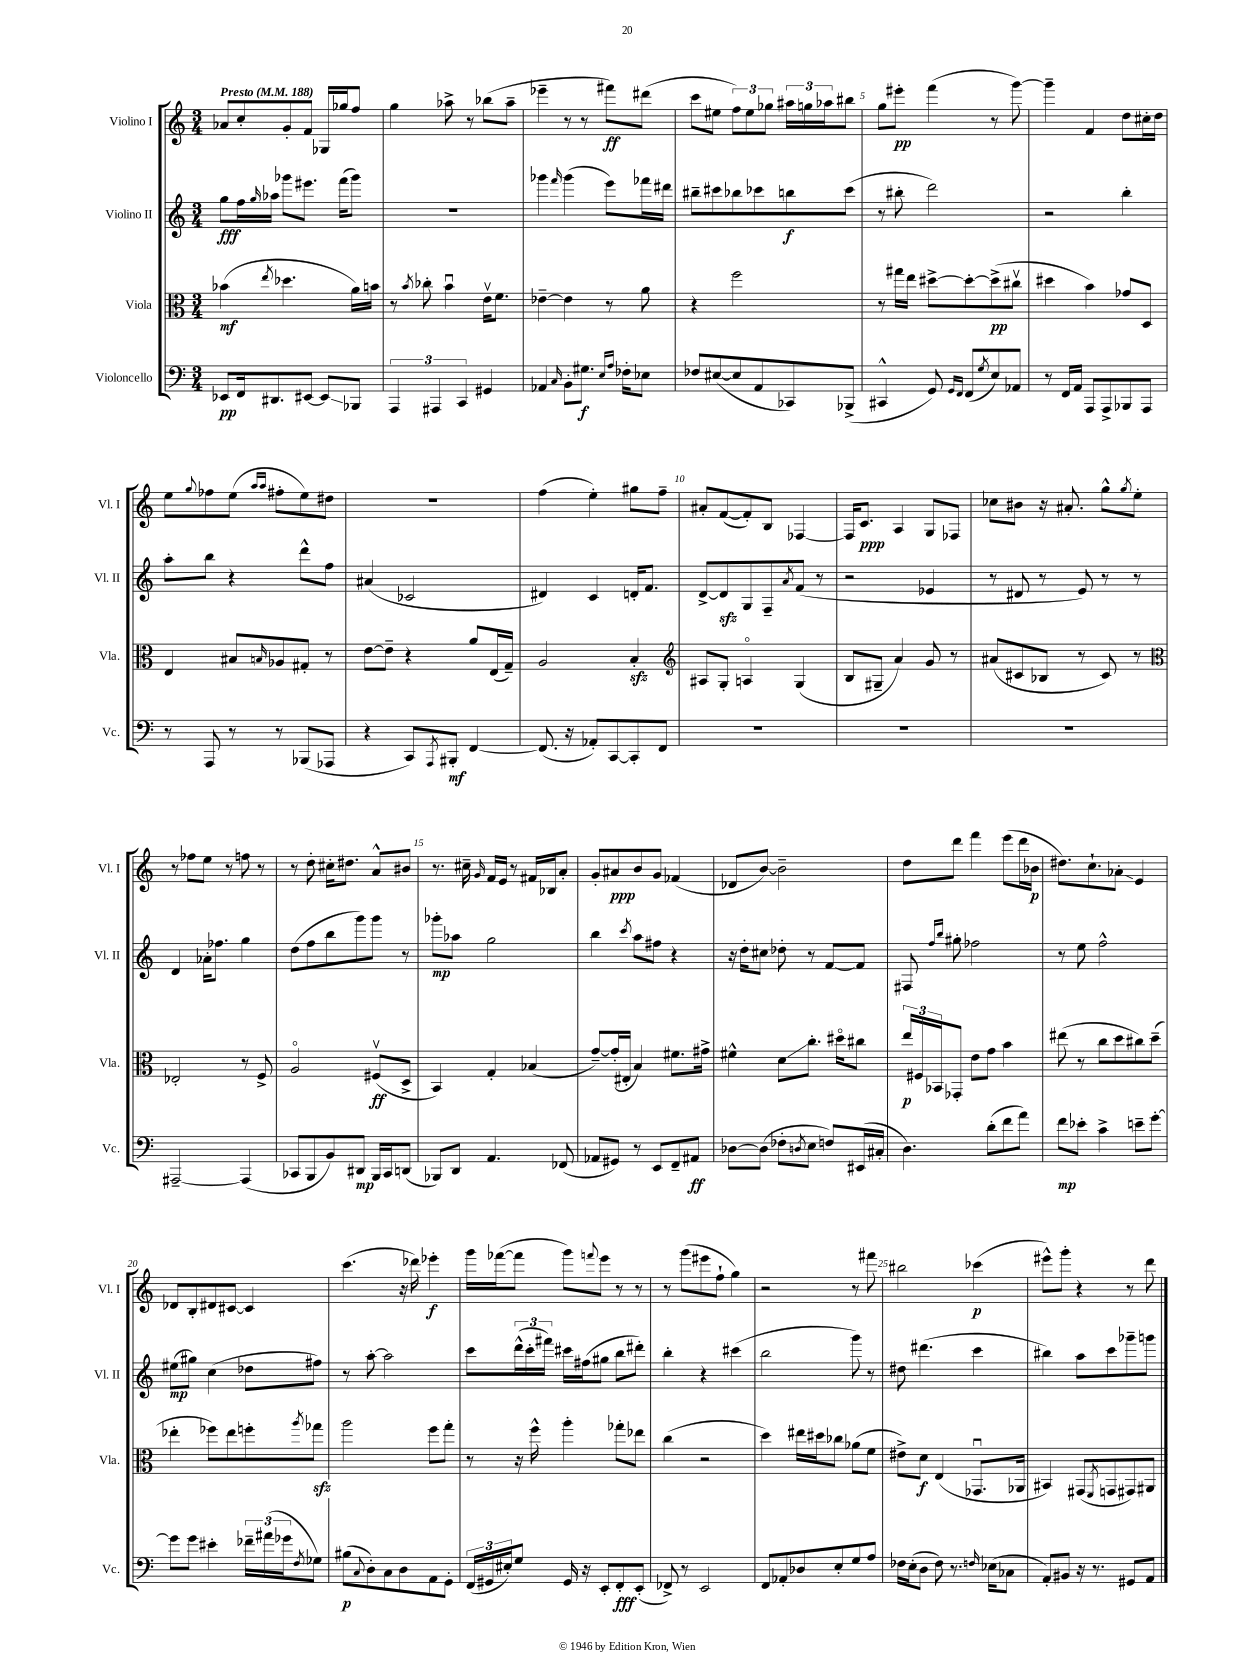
<<
\new StaffGroup <<
\new Staff = "s0" \with { instrumentName = "Violino I" shortInstrumentName = "Vl. I" } {
    \clef treble \key c \major \numericTimeSignature \time 3/4 \tempo "Presto" 4 = 188
    aes'8 c''8-. g'8-. f'8 ges16 ges''16 f''8 |
    g''4 aes''8-> r8 bes''8( aes''8-- |
    ees'''4-- r8 r8 fis'''8\ff) dis'''8( |
    c'''8 eis''8 \tuplet 3/2 { f''8) eis''8 ges''8 } \tuplet 3/2 { ais''16 g''16 aes''16 } bis''8 |
    g''8 eis'''8-.\pp f'''4( r8 g'''8~) |
    g'''4-- f'4 d''8 cis''16-. d''16 |
    e''8 \appoggiatura { g''8 } fes''8 e''8( \grace { a''16 a''16 } fis''8-. e''8) dis''8 |
    R2. |
    f''4( e''4-.) gis''8 f''8-- |
    ais'8-. f'8~( f'8-.) b8 fes4~ |
    fes16 c'8.\ppp a4 g8 fes8 |
    ces''8 bis'8 r16 ais'8.-. g''8-^ \acciaccatura { g''8 } e''8-. |
    r8 fes''8 e''8 r8 f''8 r8 |
    r8 d''8-. cis''16-. dis''8. a'8-^ bis'8 |
    r8. cis''16-- \grace { g'16 } f'16 e'16 r8 fis'16 bes16 a'8-. |
    g'8-. ais'8\ppp b'8 g'8 fes'4( |
    des'8 b'8~) b'2-- |
    d''8 d'''8 f'''4 e'''8( d'''16 bes'16\p |
    dis''8.) c''8.-! aes'8-.\glissando e'4 |
    des'8 b8-. dis'8 cis'8~ cis'4 |
    c'''4.( r16 des'''16) ees'''4-.\f |
    g'''16 fes'''16~( fes'''8 g'''8) \appoggiatura { f'''8 } e'''8 r8 r8 |
    r8 g'''8( eis'''8 f''8-! g''4) |
    r2 r8 fis'''8 |
    bis''2 ces'''4\p( |
    eis'''8-^) g'''8-. r4 r8 d'''8 \bar "|." |
}
\new Staff = "s1" \with { instrumentName = "Violino II" shortInstrumentName = "Vl. II" } {
    \clef treble \key c \major \numericTimeSignature \time 3/4
    g''8\fff f''16 \grace { g''16 } aes''16 ges'''8 eis'''8. f'''16( ges'''8) |
    R2. |
    ges'''4 \grace { f'''16 } ges'''4( e'''8) fes'''16 dis'''16 |
    bis''8-- cis'''8 bes''8 ces'''8 b''8\f ces'''8( |
    r8 bis''8-. d'''2) |
    r2 b''4-. |
    a''8-. b''8 r4 d'''8-^ f''8 |
    ais'4( ces'2 |
    dis'4) c'4 d'16-. f'8. |
    d'8~-> d'8\sfz g8 f8-- \acciaccatura { a'8 } f'8( r8 |
    r2 ees'4 |
    r8 dis'8 r8 e'8) r8 r8 |
    d'4 aes'16-. fes''8. g''4 |
    d''8( f''8 b''8 g'''8) g'''8 r8 |
    ges'''8-.\mp aes''8 g''2 |
    b''4 \acciaccatura { c'''8 } a''8 fis''8 r4 |
    r16 d''16-. cis''8 des''8-. r8 f'8~ f'8 |
    fis8 \grace { f''16 b''16 } gis''8-. fes''2 |
    r8 e''8 f''2-^ |
    eis''8\mp( gis''8) c''4( des''8 fis''8) |
    r8 a''8~-. a''2 |
    c'''8 \tuplet 3/2 { d'''16-^( c'''16-. fis'''16) } cis'''16 fis''16( gis''8 b''8 dis'''8-.) |
    b''4-. r4 cis'''4( |
    b''2 g'''8) r8 |
    dis''8 dis'''4.( c'''4 |
    bis''4) a''8 c'''8 ges'''8-- g'''8 \bar "|." |
}
\new Staff = "s2" \with { instrumentName = "Viola" shortInstrumentName = "Vla." } {
    \clef alto \key c \major \numericTimeSignature \time 3/4
    bes'4\mf( \acciaccatura { e''8 } des''4. a'16) b'16 |
    r8 \acciaccatura { b'8 } ces''8-. b'4\downbow e'16\upbow f'8. |
    ees'4~-- ees'4 r8 a'8 |
    r4 f''2 |
    r8 gis''16 e''16 dis''8~-> dis''8~-. dis''8->\pp( cis''8\upbow |
    dis''4 b'4) ges'8 d8 |
    e4 bis8 \grace { b16 } aes8 gis8-. r8 |
    e'8~ e'8-- r4 a'8 e16( g16--) |
    a2 b4-.\sfz |
    \clef treble ais8 g8-. a4\flageolet g4( |
    b8 gis8-- a'4) g'8 r8 |
    ais'8( cis'8 bes8 r8 cis'8) r8 |
    \clef alto ees2-. r8 f8-> |
    a2\flageolet fis8\upbow\ff( d8-> |
    b,4) g4-. bes4( |
    g'8~--) g'16-.( eis16-. b4) fis'8. gis'16-> |
    fis'4-^ d'8\glissando c''8.-. dis''16\flageolet cis''8 |
    \tuplet 3/2 { e''16\p fis16 bes,16 } ges,8-. e'8 g'8 b'4 |
    eis''8( r8 c''8 d''8 cis''8) d''8--( |
    ees''4-. fes''8) ees''8 f''8-. \acciaccatura { a''8 } ges''8\sfz |
    a''2 f''8 g''8-. |
    r8 r16 f''16-^ a''4-. ges''8-. ees''8 |
    c''4( r2 |
    d''4) eis''16 dis''16 ces''8 aes'8( f'8 |
    eis'8->) d'8\f e4( ges,8.\downbow aes,16 |
    bis,4) gis,8( \acciaccatura { f,8 } g,8 gis,8) ais,8 \bar "|." |
}
\new Staff = "s3" \with { instrumentName = "Violoncello" shortInstrumentName = "Vc." } {
    \clef bass \key c \major \numericTimeSignature \time 3/4
    ees,8\pp f,16 dis,8. eis,8~ eis,8\glissando bes,,8 |
    \tuplet 3/2 { a,,4 ais,,4 c,4 } gis,4 |
    aes,4 \grace { c16 } b,8-. gis8.\f \grace { e16 a16 } fes16-. ees8 |
    fes8 eis8~( eis8 a,8 ces,8) bes,,8->( |
    cis,4-^ g,8) \grace { g,16 f,16 } f,8( \acciaccatura { g8 } e8) aes,8 |
    r8 f,16 a,16 a,,8 a,,8-> bes,,8 a,,8 |
    r8 a,,8 r8 r8 bes,,8( aes,,8 |
    r4 c,8) \acciaccatura { a,,8 } bis,,8-.\mf f,4~ |
    f,8.( r16 aes,8-.) c,8~ c,8-. f,8 |
    R2. |
    R2. |
    R2. |
    ais,,2~-- ais,,4( |
    ces,8 b,,8 b,8) dis,8\mp b,,16 ces,16 d,8( |
    bes,,8) d,8 a,4. fes,8( |
    aes,8 gis,8) r8 e,8 f,8-- ais,8\ff |
    des8~ des8( fes8-. \acciaccatura { d8 } e8 f8) eis,16( cis16-. |
    d4.) d'8-.( f'8 a'8) |
    f'8\mp ees'8-. c'4-> e'8-- g'8~-. |
    g'8 g'8 eis'4-. \tuplet 3/2 { fes'16-- ais'16( ges'16 } \acciaccatura { f8 } ges8) |
    bis8\p( \appoggiatura { c8 } d8-.) c8 d8 a,8 g,8-. |
    \tuplet 3/2 { f,16( gis,16 eis16-.) } g8 gis,16 r16 e,8-. f,8-.\fff e,8-.( |
    fes,8->) r8 e,2 |
    f,8 aes,8-. des8 e8-. g8 a8 |
    fes16 e16-.( d8 fes8) r8. \grace { f16 } ees16( ces8 |
    a,8-.) bis,8 r16 r8. gis,8 a,8 \bar "|." |
}
>>
>>
\layout { \context { \Score \override BarNumber.break-visibility = ##(#f #t #t) barNumberVisibility = #(every-nth-bar-number-visible 5) } }
